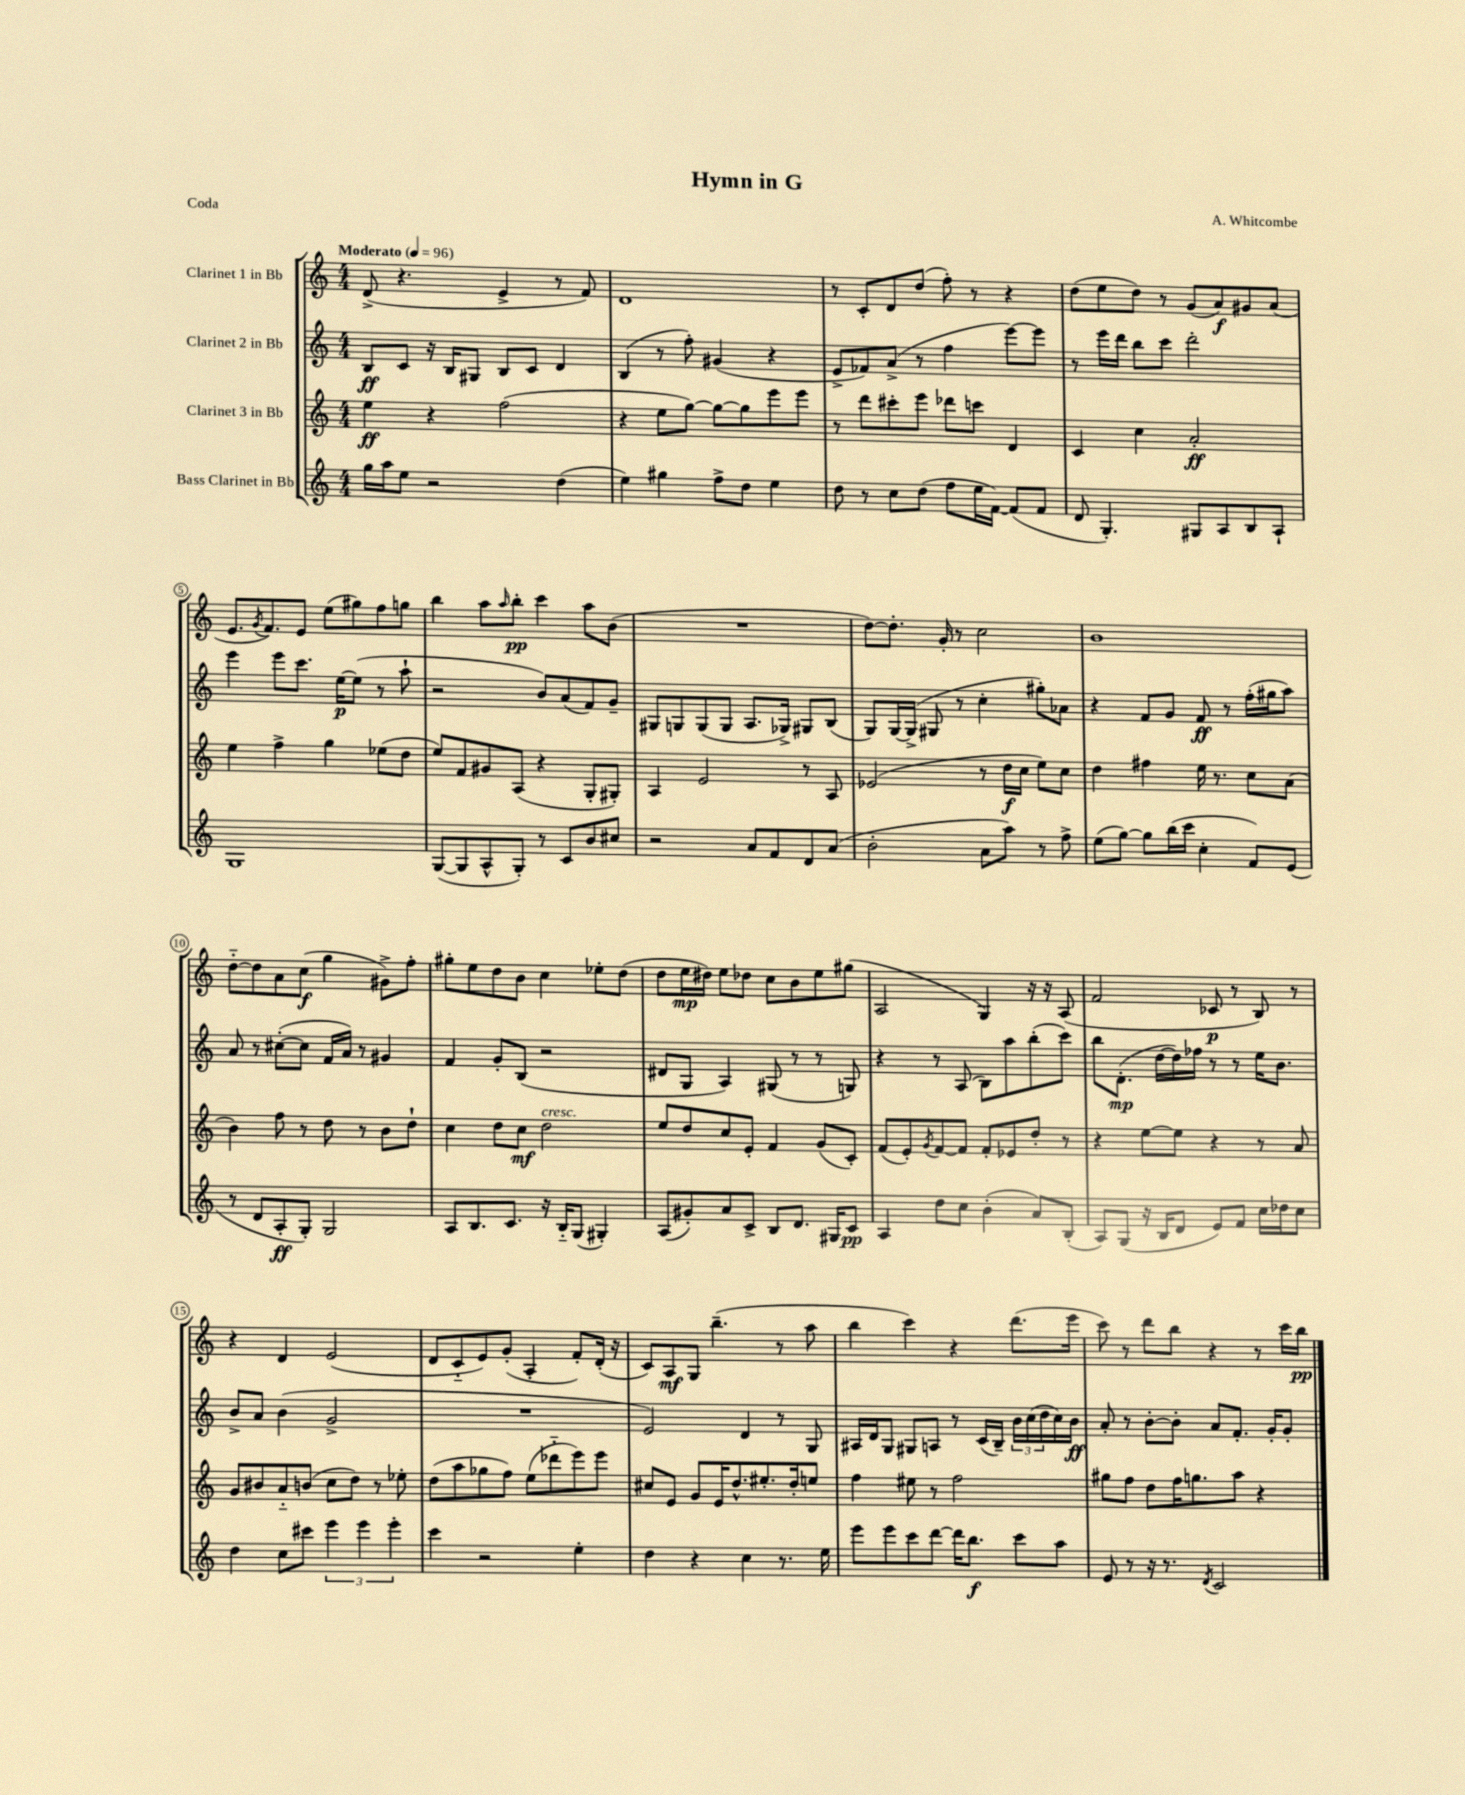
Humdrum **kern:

**kern	**kern	**kern	**kern
*staff4	*staff3	*staff2	*staff1
*clefG2	*clefG2	*clefG2	*clefG2
*k[]	*k[]	*k[]	*k[]
*M4/4	*M4/4	*M4/4	*M4/4
*MM96	*MM96	*MM96	*MM96
16gg	4ee	8B	(8d^
16aa	.	.	.
8ee	.	8c	4.r
2r	4r	16r	.
.	.	16B	.
.	.	8G#	.
.	(2ff	8B	4e^
.	.	8c	.
(4dd	.	4d	8r
.	.	.	8f)
=	=	=	=
4ee)	4r	(4B	1d
4gg#	8ee	8r	.
.	[8gg)	8ff')	.
8ff^	8gg_	(4g#	.
8dd	8gg]	.	.
4ee	8eee	4r	.
.	8eee	.	.
=	=	=	=
8dd	8r	8e^	8r
8r	8ddd	8f-)	8c'
8cc	8ccc#'	(8a^	8d
(8dd	8eee	8r	(8dd
8ff	8ddd-	4ff	8ff')
16ee	8ccc	.	8r
[16f)	.	.	.
(8f]	4d	[8eee)	4r
8f	.	8eee]	.
=	=	=	=
8d	4c	8r	(8dd
4.G')	.	16eee	8ee
.	.	16ddd	.
.	4cc	8bb	8dd)
.	.	8ccc	8r
8G#	2a'	2ddd'	(8g
8A	.	.	8a)
8B	.	.	8g#
8A`	.	.	(8a
=	=	=	=
1G	4ee	4eee	8.e
.	.	.	8qg
.	.	.	8.f)
.	4ff^	8eee	.
.	.	8.ccc	8e
.	4gg	.	(8ee
.	.	[16ee	.
.	.	(8ee]	8gg#)
.	(8ee-	8r	8ff
.	8dd	8aa`	8gg
=	=	=	=
([8G	8ee)	2r	4bb
8G]	8f	.	.
8A^^	8g#	.	8aa
.	.	.	16qqaa
8G')	(8A	.	8bb'
8r	4r	8b)	4ccc
8c	.	(8a	.
8b	8G'	8f)	8aa
8cc#	8G#')	8g~	(8b
=	=	=	=
2r	4A	8G#	1r
.	.	8G	.
.	2e	(8G	.
.	.	8G	.
8a	.	8.A	.
8f	.	.	.
.	.	16G-^)	.
8d	8r	8G#	.
(8a	8A	(8B	.
=	=	=	=
2b'	(2e-	8G)	[8dd)
.	.	[16G	8.dd']
.	.	(16G^]	.
.	.	8G#	.
.	.	.	16g'
.	.	8r	8r
8a	8r	4cc'	2cc
8aa)	16dd	.	.
.	16cc	.	.
8r	8ee)	8gg#')	.
8ff^	8cc	8a-	.
=	=	=	=
(8ee	4dd	4r	1b
[8gg)	.	.	.
8gg]	4ff#	8f	.
(16bb	.	8g	.
16ccc	.	.	.
4cc'	16ee	8f	.
.	8.r	.	.
.	.	8r	.
8f)	8cc	(16ff'	.
.	.	16gg#	.
(8e	(8a	8aa)	.
=	=	=	=
8r	4b)	8a	[8dd'~
8d	.	8r	8dd]
8A'	8ff	([8cc#'	8a
8G')	8r	8cc#]	(8cc
2G	8dd	16f	4gg
.	.	16a)	.
.	8r	8r	.
.	8b	4g#	8g#^)
.	8dd`	.	8ff'
=	=	=	=
8A	4cc	4f	8gg#'
8.B	.	.	8ee
.	8dd	8g'	8dd
8.c	.	.	.
.	8cc	(8B	8b
16r	2dd	2r	4cc
16B'~	.	.	.
(8G	.	.	.
4G#')	.	.	8ee-'
.	.	.	(8dd
=	=	=	=
(8A	8ee	8d#	8dd
8g#')	8dd	8G	16ee
.	.	.	16dd#)
8a	8cc	4A)	8ee
8c^	8e'	.	8dd-
8B	4f	(8G#	8cc
8.d	.	8r	8b
.	(8g	8r	8ee
16G#	.	.	.
8c	8c')	8G)	(8gg#
=	=	=	=
4A	(8f	4r	2A
.	8e')	.	.
.	8qg	.	.
8dd	[8f	8r	.
8cc	8f]	(8A	.
(4b'	8f'	8B)	4G)
.	8e-	8aa	.
8a)	8dd'	(8bb'	16r
.	.	.	16r
(8B'	8r	8ccc)	(8A
=	=	=	=
8A)	4r	8bb	2f
(8G	.	(8.d'	.
16r	[8ee	.	.
16B	.	[16dd	.
8d	8ee]	16dd])	.
.	.	16ff-	.
8e)	4r	8r	8c-
8f	.	8r	8r
16cc	8r	16ee	8B)
16dd-	.	8.b	.
8cc	8a	.	8r
=	=	=	=
4dd	8g	8b^	4r
.	8b#	8a	.
8cc	8a'~	(4b	4d
8ccc#	(8b	.	.
6eee	8cc	2g^	(2e
.	8dd)	.	.
6eee	.	.	.
.	8r	.	.
6eee'	.	.	.
.	8ee-'	.	.
=	=	=	=
4ccc	(8dd	1r	8d
.	8aa	.	8c'~
2r	8gg-	.	8e)
.	8ff)	.	(8g'
.	(8ee	.	4A'
.	8ddd-'~	.	.
4ee'	8eee)	.	8f')
.	8eee	.	(16d'
.	.	.	16r
=	=	=	=
4dd	8cc#	2e)	8c)
.	8e	.	8A
4r	8g	.	8G
.	16e	.	(4.bb~
.	8.dd^^	.	.
4cc	.	4d	.
.	8.ee#'	.	.
8.r	.	8r	8r
.	16dd'	.	.
.	8ee	8G	8aa
16ee	.	.	.
=	=	=	=
8eee	4ff	16A#	4bb
.	.	16d	.
8eee	.	8G	.
8ccc	8ee#	8G#	4ccc)
[8ddd	8r	8A	.
16ddd]	2ff	8r	4r
8.bb	.	.	.
.	.	(16c	.
.	.	16B~)	.
8ccc	.	24b	(8.ddd
.	.	(24cc	.
.	.	24dd	.
8aa	.	16cc)	.
.	.	16b	16eee
=	=	=	=
8e	8gg#	8a'	8ccc)
8r	8ff	8r	8r
16r	8dd	[8b'	8ddd
8.r	.	.	.
.	16ff	8b']	8bb
.	8.gg	.	.
8qd	.	.	.
2c	.	8a	4r
.	8aa	8.f'	.
.	4r	.	8r
.	.	16g'	.
.	.	8g'	16ccc
.	.	.	16bb
==	==	==	==
*-	*-	*-	*-
